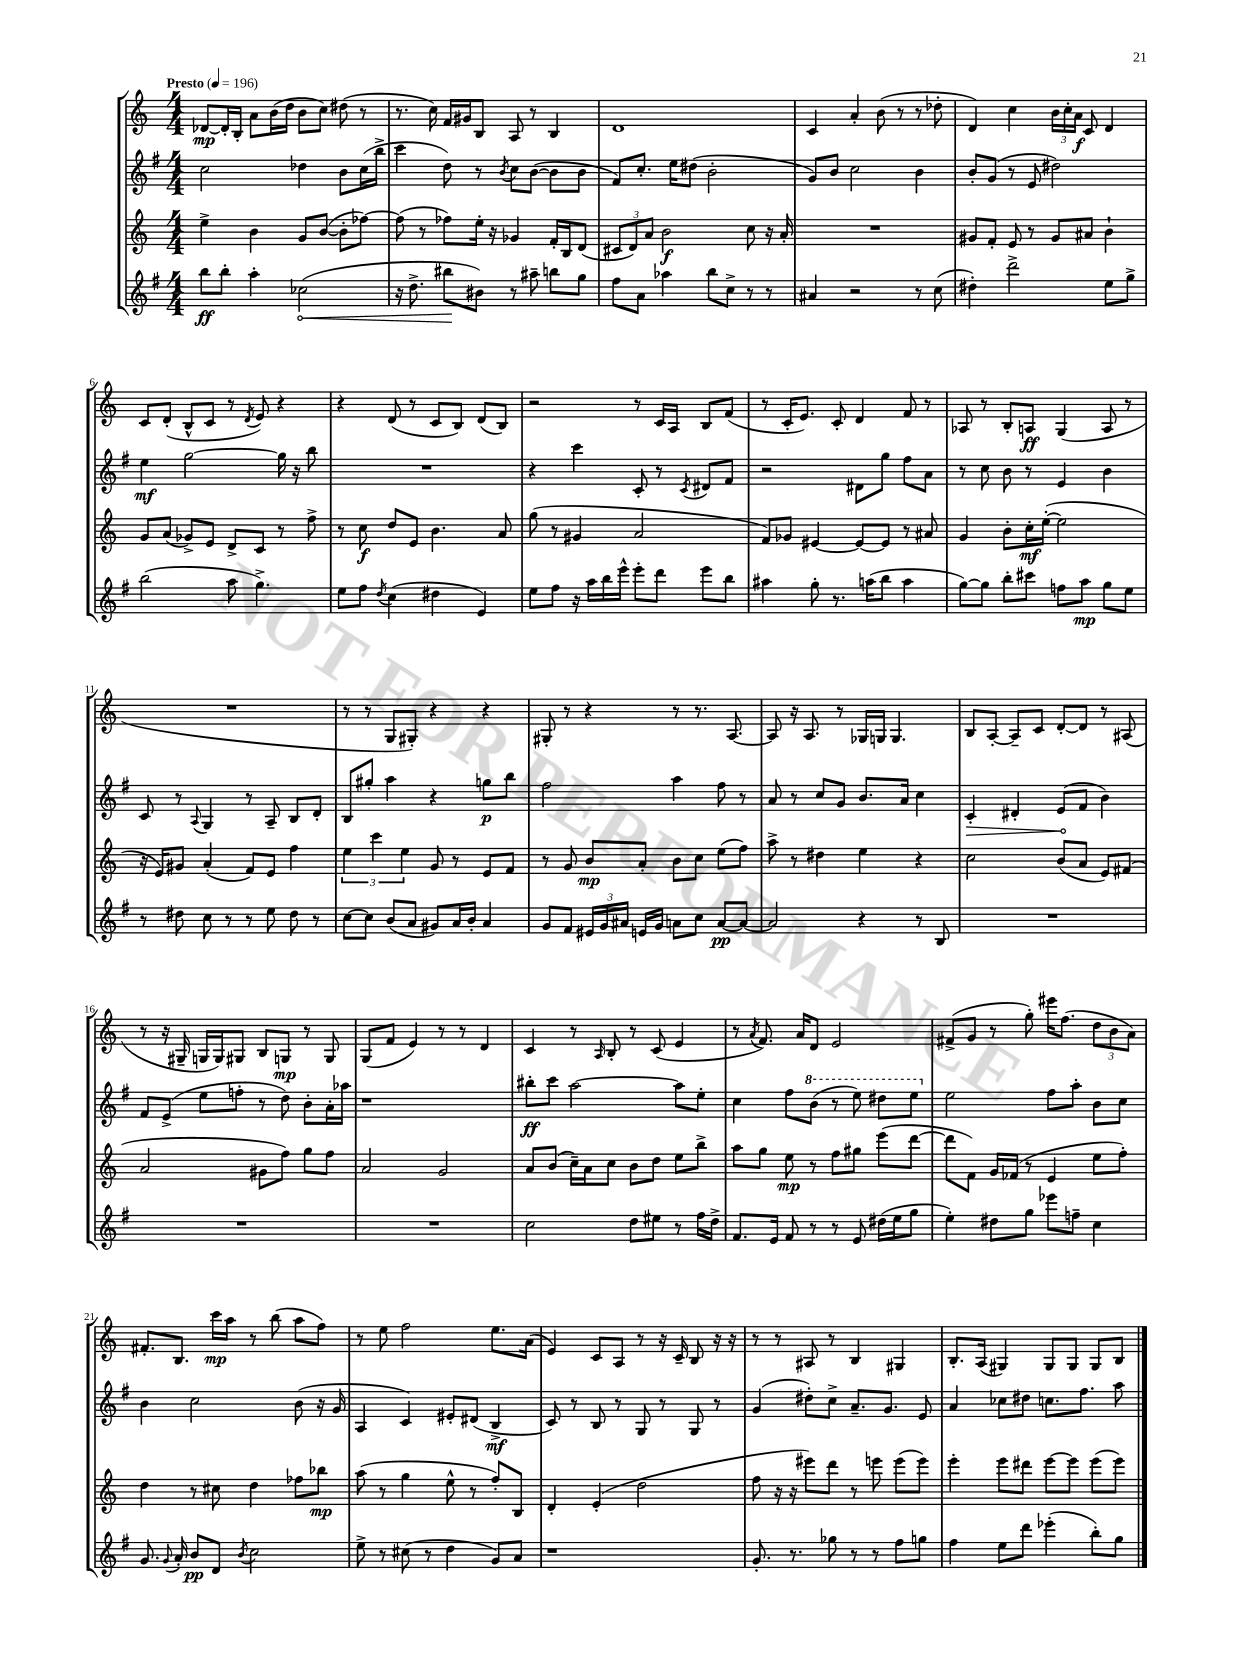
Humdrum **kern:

**kern	**dynam	**kern	**dynam	**kern	**dynam	**kern	**dynam
*part4	*part4	*part3	*part3	*part2	*part2	*part1	*part1
*staff4	*staff4	*staff3	*staff3	*staff2	*staff2	*staff1	*staff1
*clefG2	*	*clefG2	*	*clefG2	*	*clefG2	*
*k[f#]	*	*k[]	*	*k[f#]	*	*k[]	*
*M4/4	*	*M4/4	*	*M4/4	*	*M4/4	*
*MM196	*	*MM196	*	*MM196	*	*MM196	*
=1	=1	=1	=1	=1	=1	=1	=1
!	!	!	!	!	!	!LO:TX:a:B:t=Presto	!
8bb\L	ff	4ee^\	.	2cc\	.	[8d-X/L	mp
8bb'\J	.	.	.	.	.	16d-'/L]	.
.	.	.	.	.	.	16B'/JJ	.
4aa'\	.	4b\	.	.	.	8a\L	.
.	.	.	.	.	.	(16b\L	.
.	.	.	.	.	.	16dd\JJ	.
!	!LO:HP:b	!	!	!	!	!	!
(2cc-X\	<	8g/L	.	4dd-X\	.	8b\L	.
.	.	([8b/J	.	.	.	8cc\J)	.
.	.	8b'\L]	.	8b\L	.	(8dd#X\	.
.	.	[8ff-X\J)	.	(16cc\L	.	8r	.
.	.	.	.	16bb^\JJ	.	.	.
=2	=2	=2	=2	=2	=2	=2	=2
16r	.	(8ff-\]	.	4ccc\	.	8.r	.
8.dd^\	.	.	.	.	.	.	.
.	.	8r	.	.	.	.	.
.	.	.	.	.	.	16cc\)	.
8bb#X\L	.	8ff-X\L)	.	8dd\)	.	16f/LL	.
.	.	.	.	.	.	16g#X/J	.
8b#X\J)	[	16ee'\Jk	.	8r	.	8B/J	.
.	.	16r	.	.	.	.	.
.	.	.	.	8qb/	.	.	.
8r	.	4g-X/	.	8cc\L	.	8A/	.
8aa#X~\	.	.	.	([8b\J	.	8r	.
8bbn\L	.	16f'/LL	.	8b\L]	.	4B/	.
.	.	16B/J	.	.	.	.	.
8gg\J	.	(8d/J	.	8b\J	.	.	.
=3	=3	=3	=3	=3	=3	=3	=3
8ff#\L	.	12c#X/L	.	8f#/L)	.	1d	.
.	.	12d/)	.	.	.	.	.
8a\J	.	.	.	8.cc'/J	.	.	.
.	.	12a/J	.	.	.	.	.
4aa-X\	.	2b\	f	.	.	.	.
.	.	.	.	16ee\KL	.	.	.
.	.	.	.	(8dd#X\J	.	.	.
8bb\L	.	.	.	2b'\	.	.	.
8cc^\J	.	.	.	.	.	.	.
8r	.	8cc\	.	.	.	.	.
8r	.	16r	.	.	.	.	.
.	.	16a'/	.	.	.	.	.
=4	=4	=4	=4	=4	=4	=4	=4
4a#X/	.	1r	.	8g/L)	.	4c/	.
.	.	.	.	8b/J	.	.	.
2r	.	.	.	2cc\	.	4a'/	.
.	.	.	.	.	.	(8b\	.
.	.	.	.	.	.	8r	.
8r	.	.	.	4b\	.	8r	.
(8cc\	.	.	.	.	.	8dd-X'\	.
=5	=5	=5	=5	=5	=5	=5	=5
4dd#X'\)	.	8g#X/L	.	8b'/L	.	4d/)	.
.	.	8f'/J	.	(8g/J	.	.	.
2ddd^\	.	8e/	.	8r	.	4cc\	.
.	.	8r	.	8e/	.	.	.
.	.	8g#/L	.	2dd#X\)	.	24b\LL	.
.	.	.	.	.	.	24cc'\	.
.	.	.	.	.	.	24a\JJ	f
.	.	8a#X/J	.	.	.	8c/	.
8ee\L	.	4b`\	.	.	.	4d/	.
8gg^\J	.	.	.	.	.	.	.
!!LO:LB:g=z
=6	=6	=6	=6	=6	=6	=6	=6
(2bb\	.	8g/L	.	4ee\	mf	8c/L	.
.	.	(8a/J	.	.	.	(8d'/J	.
.	.	8g-X^/L)	.	[2gg\	.	8B^^/L	.
.	.	8e/J	.	.	.	8c/J	.
8aa\	.	8d^/L	.	.	.	8r	.
.	.	.	.	.	.	8qd/	.
4.gg^\)	.	8c/J	.	.	.	8e/)	.
.	.	8r	.	16gg\]	.	4r	.
.	.	.	.	16r	.	.	.
.	.	8ff^\	.	8bb\	.	.	.
=7	=7	=7	=7	=7	=7	=7	=7
8ee\L	.	8r	.	1r	.	4r	.
8ff#\J	.	8cc\	f	.	.	.	.
8qdd/	.	.	.	.	.	.	.
(4cc\	.	8dd/L	.	.	.	(8d/	.
.	.	8e/J	.	.	.	8r	.
4dd#X\	.	4.b\	.	.	.	8c/L	.
.	.	.	.	.	.	8B/J)	.
4e/)	.	.	.	.	.	(8d/L	.
.	.	8a/	.	.	.	8B/J)	.
=8	=8	=8	=8	=8	=8	=8	=8
8ee\L	.	(8gg\	.	4r	.	2r	.
8ff#\J	.	8r	.	.	.	.	.
16r	.	4g#X/	.	4ccc\	.	.	.
16aa\LL	.	.	.	.	.	.	.
16bb\	.	.	.	.	.	.	.
16eee^^\JJ	.	.	.	.	.	.	.
8eee'\L	.	2a/	.	8c'/	.	8r	.
8ddd\J	.	.	.	8r	.	16c/LL	.
.	.	.	.	.	.	16A/JJ	.
.	.	.	.	8qc/	.	.	.
8eee\L	.	.	.	8d#X/L	.	8B/L	.
8bb\J	.	.	.	8f#/J	.	(8f/J	.
=9	=9	=9	=9	=9	=9	=9	=9
4aa#X\	.	8f/L)	.	2r	.	8r	.
.	.	8g-X/J	.	.	.	16c'/KL	.
.	.	.	.	.	.	8.e/J)	.
8gg'\	.	[4e#X/	.	.	.	.	.
8.r	.	.	.	.	.	8c'/	.
.	.	8e#/L_	.	8d#X\L	.	4d/	.
(16aan\KL	.	.	.	.	.	.	.
8bb\J	.	8e#/J]	.	8gg\J	.	.	.
4aa\	.	8r	.	8ff#\L	.	8f/	.
.	.	8a#X/	.	8a\J	.	8r	.
=10	=10	=10	=10	=10	=10	=10	=10
[8gg\L)	.	4g/	.	8r	.	8A-X/	.
8gg\J]	.	.	.	8cc\	.	8r	.
8bb'\L	.	8b'\L	.	8b\	.	8B'/L	.
8ccc#X\J	.	16cc'\L	mf	8r	.	8An/J	ff
.	.	([16ee'\JJ	.	.	.	.	.
8ffn\L	.	2ee\]	.	4e/	.	(4G/	.
8aa\J	mp	.	.	.	.	.	.
8gg\L	.	.	.	4b\	.	8A/	.
8ee\J	.	.	.	.	.	8r	.
!!LO:LB:g=z
=11	=11	=11	=11	=11	=11	=11	=11
8r	.	16r	.	8c/	.	1r	.
.	.	16e/KL)	.	.	.	.	.
8dd#X\	.	8g#X/J	.	8r	.	.	.
.	.	.	.	8qqA/	.	.	.
8cc\	.	(4a'/	.	4G/	.	.	.
8r	.	.	.	.	.	.	.
8r	.	8f/L)	.	8r	.	.	.
8ee\	.	8e/J	.	8A~/	.	.	.
8dd#\	.	4ff\	.	8B/L	.	.	.
8r	.	.	.	8d'/J	.	.	.
=12	=12	=12	=12	=12	=12	=12	=12
[8cc\L	.	6ee\	.	8B/L	.	8r	.
8cc\J]	.	.	.	8gg#X'/J	.	8r	.
.	.	6ccc\	.	.	.	.	.
(8b/L	.	.	.	4aa\	.	8G/L	.
.	.	6ee\	.	.	.	.	.
8a/J	.	.	.	.	.	8G#X'/J)	.
8g#X/L)	.	8g/	.	4r	.	4r	.
16a/L	.	8r	.	.	.	.	.
16b'/JJ	.	.	.	.	.	.	.
4a/	.	8e/L	.	8ggn\L	p	4r	.
.	.	8f/J	.	8bb\J	.	.	.
=13	=13	=13	=13	=13	=13	=13	=13
8g/L	.	8r	.	2ff#\	.	8G#X'/	.
8f#/J	.	8g/	.	.	.	8r	.
24e#X/LL	.	8b/L	mp	.	.	4r	.
24g/	.	.	.	.	.	.	.
24a#X/JJ	.	.	.	.	.	.	.
16en/LL	.	8a'/J	.	.	.	.	.
16g/JJ	.	.	.	.	.	.	.
8an\L	.	8b\L	.	4aa\	.	8r	.
8cc\J	.	8cc\J	.	.	.	8.r	.
[8a/L	pp	(8ee\L	.	8ff#\	.	.	.
.	.	.	.	.	.	[8.A/	.
8a/J_	.	8ff\J)	.	8r	.	.	.
=14	=14	=14	=14	=14	=14	=14	=14
2a/]	.	8aa^\	.	8a/	.	8A/]	.
.	.	8r	.	8r	.	16r	.
.	.	.	.	.	.	8.A/	.
.	.	4dd#X\	.	8cc/L	.	.	.
.	.	.	.	8g/J	.	8r	.
4r	.	4ee\	.	8.b/L	.	16G-X/LL	.
.	.	.	.	.	.	16Gn/JJ	.
.	.	.	.	.	.	4.G/	.
.	.	.	.	16a/Jk	.	.	.
8r	.	4r	.	4cc\	.	.	.
8B/	.	.	.	.	.	.	.
=15	=15	=15	=15	=15	=15	=15	=15
!	!	!	!	!	!LO:HP:b	!	!
1r	.	2cc\	.	4c'/	>	8B/L	.
.	.	.	.	.	.	[8A'/J	.
.	.	.	.	4d#X'/	.	8A~/L]	.
.	.	.	.	.	.	8c/J	.
.	.	(8b/L	.	(8e/L	.	[8d'/L	.
.	.	8a/J	.	8f#/J	]	8d/J]	.
.	.	8e/L)	.	4b\)	.	8r	.
.	.	(8f#X/J	.	.	.	(8A#X/	.
!!LO:LB:g=z
=16	=16	=16	=16	=16	=16	=16	=16
1r	.	2a/	.	8f#/L	.	8r	.
.	.	.	.	(8e^/J	.	16r	.
.	.	.	.	.	.	16G#X~/	.
.	.	.	.	8ee\L	.	16Gn/LL	.
.	.	.	.	.	.	16G/J)	.
.	.	.	.	8ffn'\J	.	8G#X/J	.
.	.	8g#X\L	.	8r	.	8B/L	.
.	.	8ff\J)	.	8dd\)	.	8Gn/J	mp
.	.	8gg\L	.	8b'\L	.	8r	.
.	.	8ff\J	.	16a'\L	.	8G/	.
.	.	.	.	16aa-X\JJ	.	.	.
=17	=17	=17	=17	=17	=17	=17	=17
1r	.	2a/	.	1r	.	(8G/L	.
.	.	.	.	.	.	8f/J	.
.	.	.	.	.	.	4e/)	.
.	.	2g/	.	.	.	8r	.
.	.	.	.	.	.	8r	.
.	.	.	.	.	.	4d/	.
=18	=18	=18	=18	=18	=18	=18	=18
2cc\	.	8a/L	.	8bb#X'\L	ff	4c/	.
.	.	(8b/J	.	8ccc\J	.	.	.
.	.	16cc~\LL)	.	[2aa\	.	8r	.
.	.	16a\J	.	.	.	.	.
.	.	.	.	.	.	16qqA/	.
.	.	8cc\J	.	.	.	8B'/	.
8dd\L	.	8b\L	.	.	.	8r	.
8ee#X\J	.	8dd\J	.	.	.	(8c/	.
8r	.	8ee\L	.	8aa\L]	.	4e/	.
16ff#\LL	.	8bb^\J	.	8ee'\J	.	.	.
16dd^\JJ	.	.	.	.	.	.	.
=19	=19	=19	=19	=19	=19	=19	=19
8.f#/L	.	8aa\L	.	4cc\	.	8r	.
.	.	.	.	.	.	8qa/	.
.	.	8gg\J	.	.	.	8.f/)	.
16e/Jk	.	.	.	.	.	.	.
8f#/	.	8ee\	mp	8ff#\L	.	.	.
.	.	.	.	.	.	16a/KL	.
*	*	*	*	*8va	*	*	*
8r	.	8r	.	(8bb\J	.	8d/J	.
8r	.	8ff\L	.	8r	.	2e/	.
8e/	.	8gg#X\J	.	8eee\)	.	.	.
(16dd#X\LL	.	(8eee\L	.	8ddd#X\L	.	.	.
16ee\J	.	.	.	.	.	.	.
8gg\J	.	[8ddd\J	.	8eee\J	.	.	.
=20	=20	=20	=20	=20	=20	=20	=20
*	*	*	*	*X8va	*	*	*
4ee'\)	.	8ddd\L]	.	2ee\	.	(8f#X^/L	.
.	.	8f\J)	.	.	.	8g/J	.
8dd#X\L	.	16g/LL	.	.	.	8r	.
.	.	(16f-X/JJ	.	.	.	.	.
8gg\J	.	8r	.	.	.	8gg'\)	.
8eee-X\L	.	4e/	.	8ff#\L	.	16eee#X\KL	.
.	.	.	.	.	.	(8.ff\J	.
8ffn~\J	.	.	.	8aa'\J	.	.	.
4cc\	.	8ee\L	.	8b\L	.	12dd\L	.
.	.	.	.	.	.	12b\	.
.	.	8ff'\J)	.	8cc\J	.	.	.
.	.	.	.	.	.	12a\J)	.
!!LO:LB:g=z
=21	=21	=21	=21	=21	=21	=21	=21
8.g/	.	4dd\	.	4b\	.	8.f#X'/L	.
8qqg/	.	.	.	.	.	.	.
16a'/	.	.	.	.	.	8.B/J	.
8b/L	pp	8r	.	2cc\	.	.	.
8d/J	.	8cc#X\	.	.	.	16ccc\LL	mp
.	.	.	.	.	.	16aa\JJ	.
8qb/	.	.	.	.	.	.	.
2cc\	.	4dd\	.	.	.	8r	.
.	.	.	.	.	.	(8bb\	.
.	.	8ff-X\L	.	(8b\	.	8aa\L	.
.	.	8bb-X\J	mp	16r	.	8ff\J)	.
.	.	.	.	16g/	.	.	.
=22	=22	=22	=22	=22	=22	=22	=22
8ee^\	.	(8aa\	.	4A/	.	8r	.
8r	.	8r	.	.	.	8ee\	.
(8cc#X\	.	4gg\	.	4c/)	.	2ff\	.
8r	.	.	.	.	.	.	.
4dd\	.	8ee^^\	.	8e#X'/L	.	.	.
.	.	8r	.	(8d#X/J	.	.	.
8g/L)	.	8ff'/L)	.	4B^/	mf	8.ee\L	.
8a/J	.	8B/J	.	.	.	.	.
.	.	.	.	.	.	(16a\Jk	.
=23	=23	=23	=23	=23	=23	=23	=23
1r	.	4d'/	.	8c/)	.	4e/)	.
.	.	.	.	8r	.	.	.
.	.	(4e'/	.	8B/	.	8c/L	.
.	.	.	.	8r	.	8A/J	.
.	.	2dd\	.	8G/	.	8r	.
.	.	.	.	8r	.	16r	.
.	.	.	.	.	.	16c~/	.
.	.	.	.	8G/	.	8B/	.
.	.	.	.	8r	.	16r	.
.	.	.	.	.	.	16r	.
=24	=24	=24	=24	=24	=24	=24	=24
8.g'/	.	8ff\	.	(4g/	.	8r	.
.	.	16r	.	.	.	8r	.
8.r	.	16r	.	.	.	.	.
.	.	8eee#X\L)	.	8dd#X'\L)	.	8A#X/	.
8gg-X\	.	8ddd\J	.	8cc^\J	.	8r	.
8r	.	8r	.	8.a~/L	.	4B/	.
8r	.	8eeen\	.	.	.	.	.
.	.	.	.	8.g/J	.	.	.
8ff#\L	.	(8eee\L	.	.	.	4G#X/	.
8ggn\J	.	8eee\J)	.	8e/	.	.	.
=25	=25	=25	=25	=25	=25	=25	=25
4ff#\	.	4eee'\	.	4a/	.	8.B'/L	.
.	.	.	.	.	.	(16A/Jk	.
8ee\L	.	8eee\L	.	8cc-X\L	.	4G#X/)	.
8ddd\J	.	8ddd#X\J	.	8dd#X\J	.	.	.
(4eee-X'\	.	[8eee\L	.	8.ccn\L	.	8G#/L	.
.	.	8eee\J]	.	.	.	8G#/J	.
.	.	.	.	8.ff#\J	.	.	.
8bb'\L)	.	(8eee\L	.	.	.	8G#/L	.
8gg\J	.	8eee\J)	.	8aa\	.	8B/J	.
==	==	==	==	==	==	==	==
*-	*-	*-	*-	*-	*-	*-	*-
